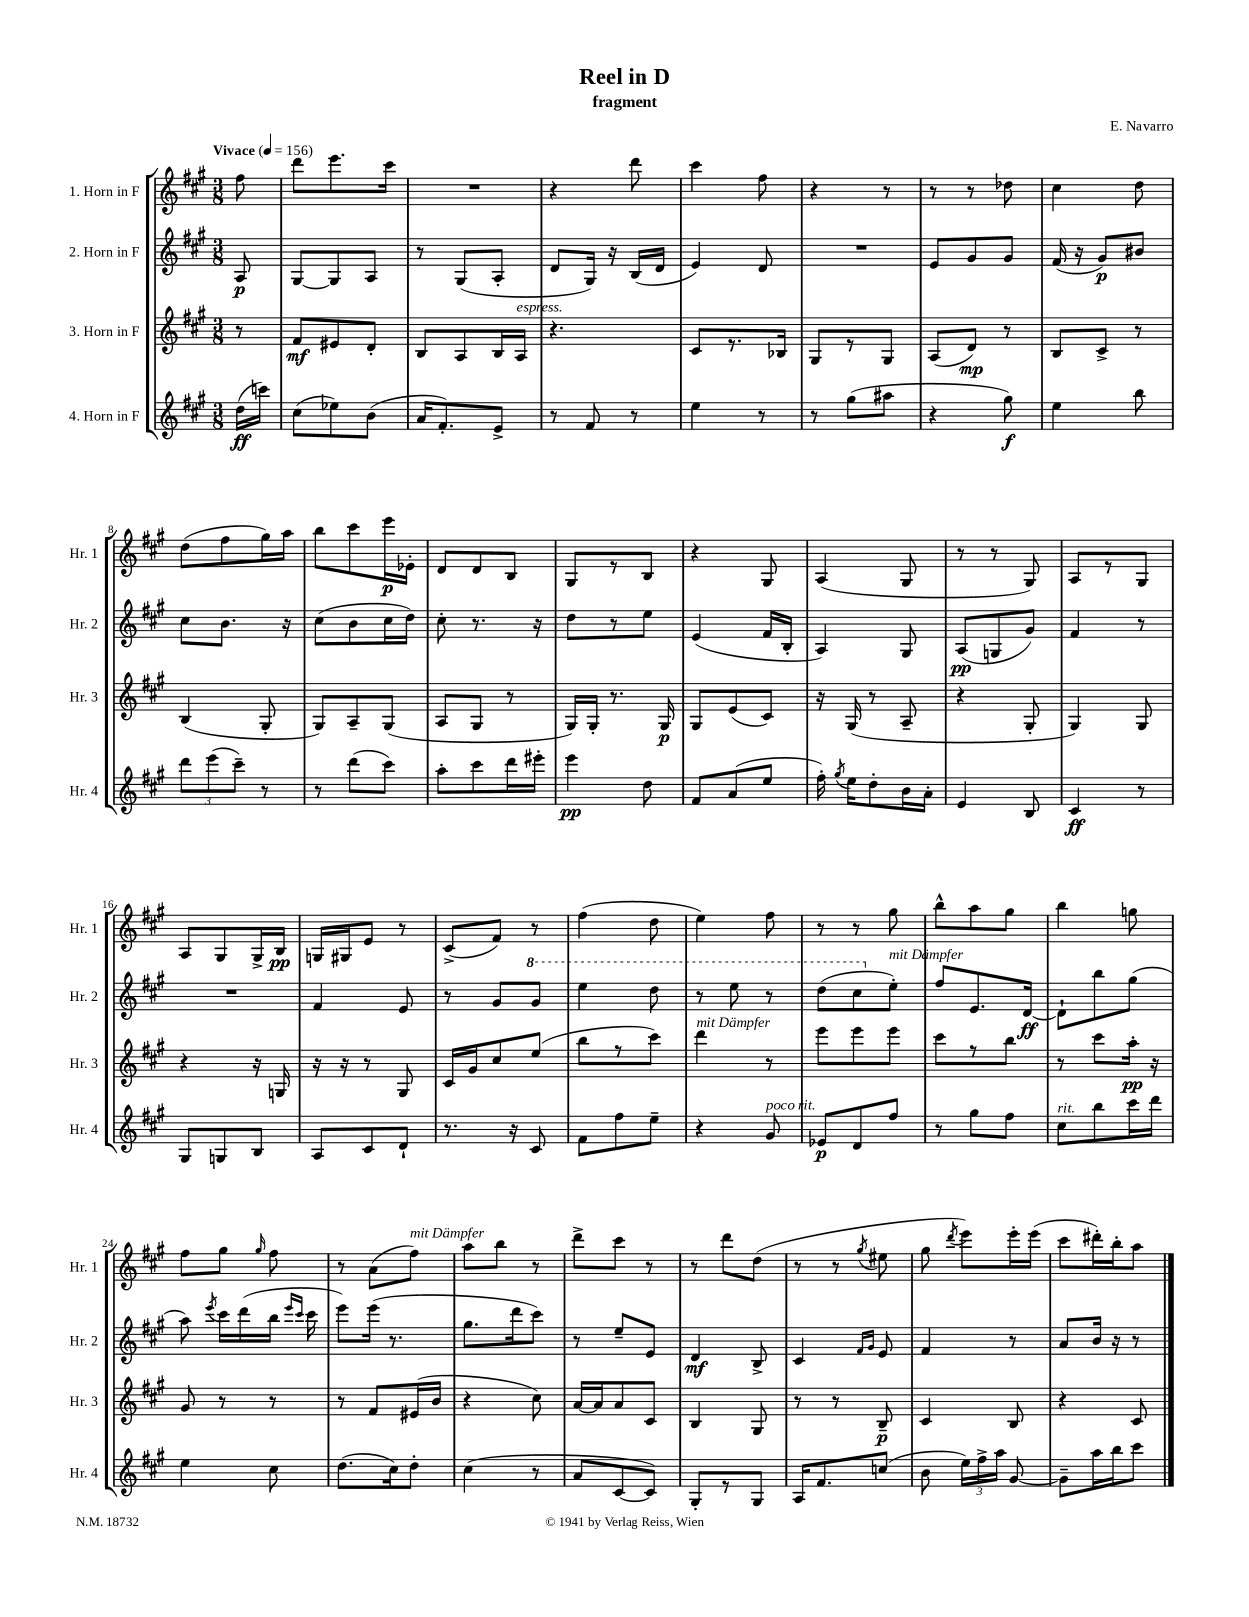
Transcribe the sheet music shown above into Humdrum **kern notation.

**kern	**kern	**kern	**kern
*staff4	*staff3	*staff2	*staff1
*clefG2	*clefG2	*clefG2	*clefG2
*k[f#c#g#]	*k[f#c#g#]	*k[f#c#g#]	*k[f#c#g#]
*M3/8	*M3/8	*M3/8	*M3/8
*MM156	*MM156	*MM156	*MM156
(16dd\LL	8r	8A/	8ff#\
16ccc\JJ)	.	.	.
=	=	=	=
(8cc#\L	8f#/L	[8G#/L	8ddd\L
8ee-\)	8e#/	8G#/]	8.eee\
(8b\J	8d'/J	8A/J	.
.	.	.	16ccc#\Jk
=	=	=	=
16a/LK	8B/L	8r	4.r
8.f#'/)	.	.	.
.	8A/	(8G#/L	.
8e^/J	16B/L	8A'/J	.
.	16A/JJ	.	.
=	=	=	=
8r	4.r	8d/L	4r
8f#/	.	16G#/Jk)	.
.	.	16r	.
8r	.	(16B/LL	8ddd\
.	.	16d/JJ	.
=	=	=	=
4ee\	8c#/L	4e/)	4ccc#\
.	8.r	.	.
8r	.	8d/	8ff#\
.	16B-/Jk	.	.
=	=	=	=
8r	8G#/L	4.r	4r
(8gg#\L	8r	.	.
8aa#\J	8G#/J	.	8r
=	=	=	=
4r	(8A/L	8e/L	8r
.	8d/J)	8g#/	8r
8gg#\)	8r	8g#/J	8dd-\
=	=	=	=
4ee\	8B/L	(16f#/	4cc#\
.	.	16r	.
.	8c#^/J	8g#/L)	.
8bb\	8r	8b#/J	8dd\
=	=	=	=
12ddd\L	(4B/	8cc#\L	(8dd\L
(12eee\	.	.	.
.	.	8.b\J	8ff#\
12ccc#~\J)	.	.	.
8r	8G#'/	.	16gg#\L)
.	.	16r	16aa\JJ
=	=	=	=
8r	8G#/L)	(8cc#\L	8bb\L
(8ddd\L	8A~/	8b\	8ccc#\
8ccc#\J)	(8G#/J	16cc#\L	16eee\L
.	.	16dd\JJ)	16e-'\JJ
=	=	=	=
8aa'\L	8A/L	8cc#'\	8d/L
8ccc#\	8G#/J	8.r	8d/
16ddd\L	8r	.	8B/J
16eee#'\JJ	.	16r	.
=	=	=	=
4eee\	16G#/LL)	8dd\L	8G#/L
.	16G#'/JJ	.	.
.	8.r	8r	8r
8dd\	.	8ee\J	8B/J
.	16G#/	.	.
=	=	=	=
8f#/L	8G#/L	(4e/	4r
(8a/	(8e/	.	.
8ee/J	8c#/J)	16f#/LL	8G#/
.	.	16B'/JJ	.
=	=	=	=
16ff#'\)	16r	4A/)	(4A/
8qgg#/	.	.	.
16ee\LK	(16G#/	.	.
8dd'\	8r	.	.
16b\L	8A~/	8G#/	8G#/
16a'\JJ	.	.	.
=	=	=	=
4e/	4r	(8A/L	8r
.	.	8G/	8r
8B/	8G#'/	8g#/J)	8G#/)
=	=	=	=
4c#/	4G#/)	4f#/	8A/L
.	.	.	8r
8r	8G#/	8r	8G#/J
=	=	=	=
8G#/L	4r	4.r	8A/L
8G/	.	.	8G#/
8B/J	16r	.	16G#^/L
.	16G/	.	16B/JJ
=	=	=	=
8A/L	16r	4f#/	16G/LL
.	16r	.	16G#/J
8c#/	8r	.	8e/J
8d`/J	8G#/	8e/	8r
=	=	=	=
8.r	16c#/LL	8r	(8c#^/L
.	16g#/J	.	.
.	8cc#/	8g#/L	8f#/J)
16r	.	.	.
8c#/	(8ee/J	8gg#/J	8r
=	=	=	=
8f#\L	8bb\L	4eee\	(4ff#\
8ff#\	8r	.	.
8ee~\J	8ccc#\J)	8ddd\	8dd\
=	=	=	=
4r	4ddd\	8r	4ee\)
.	.	8eee\	.
8g#/	8r	8r	8ff#\
=	=	=	=
8e-/L	8eee\L	(8ddd\L	8r
8d/	8eee\	8ccc#\	8r
8ff#/J	8eee\J	8ee'\J)	8gg#\
=	=	=	=
8r	8ccc#\L	8ff#/L	8bb^^\L
8gg#\L	8r	8.e/	8aa\
8ff#\J	8bb\J	.	8gg#\J
.	.	[16d/Jk	.
=	=	=	=
8cc#\L	8r	8d`\]L	4bb\
8bb\	8ccc#\L	8bb\	.
16ccc#\L	16aa'\Jk	(8gg#\J	8gg\
16ddd\JJ	16r	.	.
=	=	=	=
4ee\	8g#/	8aa\)	8ff#\L
.	.	8qeee/	.
.	8r	16ccc#\LL	8gg#\J
.	.	(16ddd\	.
.	.	.	16qqgg#/
8cc#\	8r	16bb\JJ	8ff#\
.	.	16qqeee/LL	.
.	.	16qqccc#/JJ	.
.	.	16ccc#\	.
=	=	=	=
(8.dd\L	8r	8eee\L)	8r
.	8f#/L	(16eee\Jk	(8a\L
16cc#\k)	.	8.r	.
8dd'\J	(16e#/L	.	8ff#\J)
.	16b/JJ	.	.
=	=	=	=
(4cc#\	4r	8.gg#\L	8aa\L
.	.	.	8bb\J
.	.	16ddd\k	.
8r	8cc#\)	8ccc#\J)	8r
=	=	=	=
8a/L	[16a/LL	8r	8ddd^\L
.	16a/]J	.	.
[8c#/	8a/	8ee~/L	8ccc#\J
8c#/]J)	8c#/J	8e/J	8r
=	=	=	=
8G#'/L	4B/	4d/	8r
8r	.	.	8ddd\L
8G#/J	8G#/	8B^/	(8dd\J
=	=	=	=
16A/LK	8r	4c#/	8r
8.f#/	.	.	.
.	8r	.	8r
.	.	16qqf#/LL	.
.	.	16qqg#/JJ	8qgg#/
(8cc/J	8B~/	8e/	8ee#\
=	=	=	=
8b\	4c#/	4f#/	8gg#\
.	.	.	8qddd/
24ee\LL)	.	.	8eee\L)
24ff#^\	.	.	.
24aa\JJ	.	.	.
[8g#/	8B/	8r	16eee'\L
.	.	.	(16eee\JJ
=	=	=	=
8g#~\]L	4r	8a/L	8ccc#\L
16aa\L	.	16b/Jk	16ddd#'\L)
16bb\J	.	16r	16bb'\J
8ccc#\J	8c#/	8r	8aa\J
==	==	==	==
*-	*-	*-	*-
